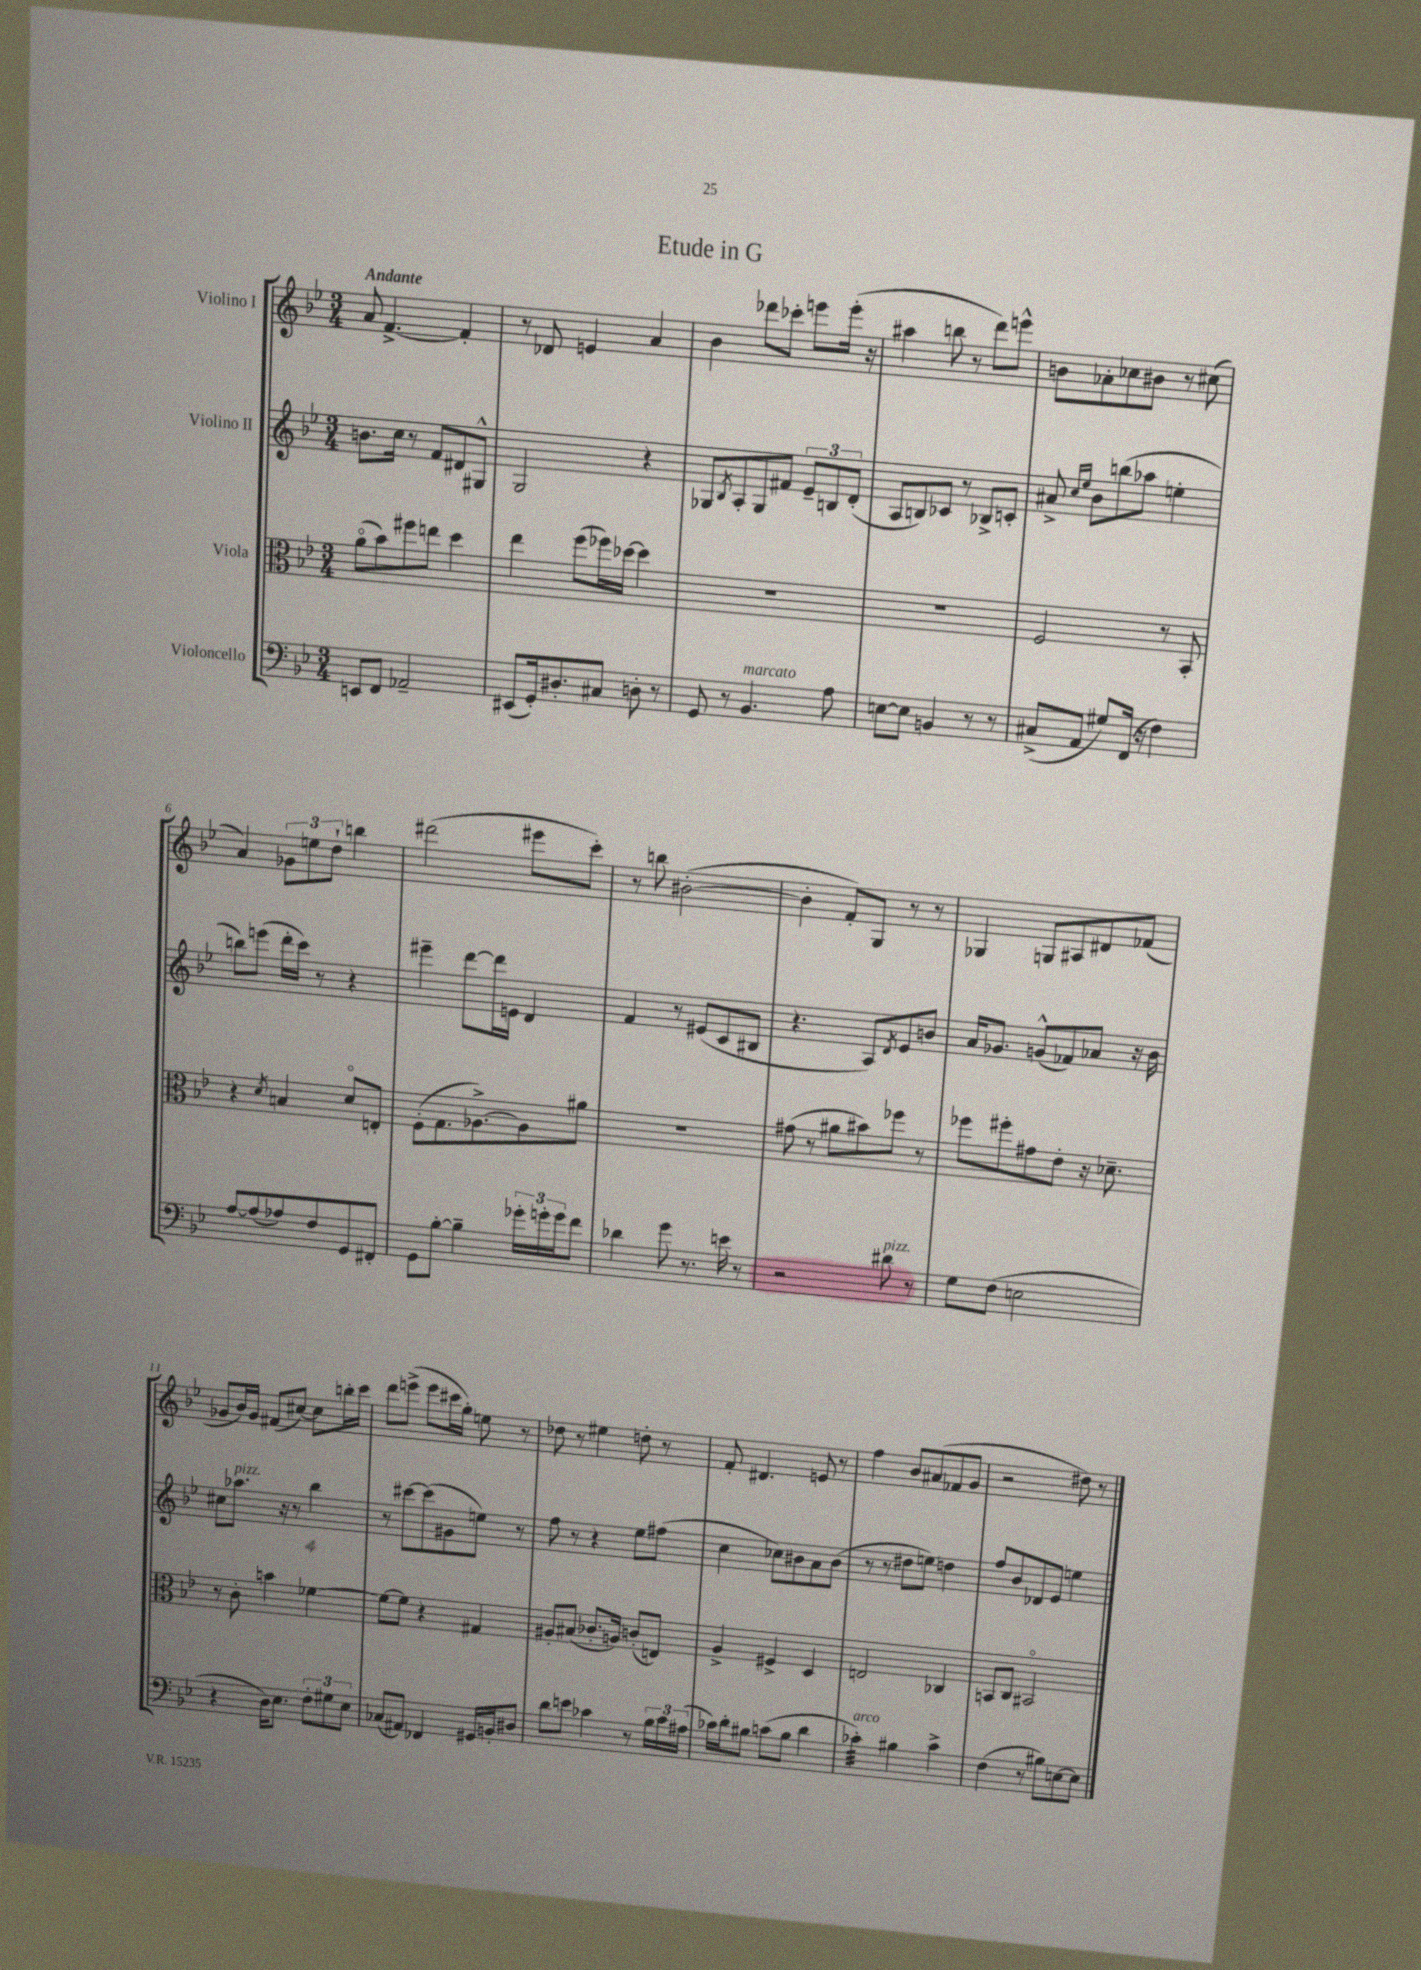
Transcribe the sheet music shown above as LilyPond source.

\header { title = "Etude in G" }
<<
\new StaffGroup <<
\new Staff = "s0" \with { instrumentName = "Violino I" } {
    \clef treble \key bes \major \numericTimeSignature \time 3/4 \tempo "Andante"
    a'8 f'4.~-> f'4-. |
    r8 des'8 e'4 a'4 |
    bes'4 des'''8 ces'''8-. e'''8 e'''16-.( r16 |
    ais''4 b''8 r8 d'''8) e'''8-^ |
    b'8 aes'8-. ces''8 bis'8 r8 cis''8( |
    a'4) \tuplet 3/2 { ges'8 e''8 d''8-! } b''4 |
    dis'''2( eis'''8 c'''8-.) |
    r8 b''8 bis'2~-.( |
    bis'4-. f'8-.) g8 r8 r8 |
    ges4 g8 ais8 dis'8 fes'8( |
    ges'8 bes'16) ges'16 fis'8( cis''8~) cis''8 b''16-. c'''16 |
    d'''8 e'''8->( e'''8 cis'''16 g''16-.) e''8 r8 |
    des''8 r8 eis''4 d''8-. r8 |
    f'8-. dis'4. e'8 r8 |
    f''4 bes'8 ais'8( fes'8 g'8 |
    r2 dis''8) r8 \bar "|." |
}
\new Staff = "s1" \with { instrumentName = "Violino II" } {
    \clef treble \key bes \major \numericTimeSignature \time 3/4
    b'8. c''16 r8 f'8 dis'8 gis8-^ |
    g2 r4 |
    ges8 \acciaccatura { bes8 } a8-. ges8 fis'8 \tuplet 3/2 { ees'8-- b8 d'8-.( } |
    a8 b8) ces'8 r8 bes8-> c'8-. |
    ais'8-> \grace { c''16 ees''16 } bes'8 b''8( aes''8 e''4-. |
    b''8) e'''8( d'''16-. c'''16) r8 r4 |
    eis'''4-- d'''8~ d'''16 e'16 d'4 |
    f'4 r8 eis'8( c'8 bis8 |
    r4. a8) \acciaccatura { d'8 } ees'8 b'8 |
    a'16 ges'8. g'8-^( fes'8) aes'8 r16 bes'16 |
    cis''8 aes''8.^\markup { \italic "pizz." } r16 r8 bes''4 |
    r8 cis'''8~ cis'''8( gis'8 e''8) r8 |
    f''8 r8 r4 ees''8 fis''8( |
    c''4 ces''8) bis'8 a'8 bis'8( |
    r8 r8 dis''8 e''8) d''4 |
    f''8 bes'8 des'8 ees'8 e''4 \bar "|." |
}
\new Staff = "s2" \with { instrumentName = "Viola" } {
    \clef alto \key bes \major \numericTimeSignature \time 3/4
    a'8\flageolet( bes'8) fis''8 e''8 d''4 |
    ees''4 f''8( fes''16) des''16~ des''4 |
    R2. |
    R2. |
    f2 r8 bes,8-. |
    r4 \acciaccatura { d'8 } b4 d'8\flageolet e8-. |
    f8-.( g8. aes8.~->) aes8 ais'8 |
    R2. |
    gis'8( r8 ais'8 bis'8) fes''8 r8 |
    fes''8 fis''8-. gis'8 ees'8-. r16 des'8.-- |
    r8 c'8-. b'4 fes'4~ |
    fes'8~ fes'8 r4 gis4 |
    ais8-. bis8( ces'8.-. a16) c'8-.( e8) |
    a4-> fis4-> d4 |
    e2 ces4 |
    b,8 c8 bis,2\flageolet \bar "|." |
}
\new Staff = "s3" \with { instrumentName = "Violoncello" } {
    \clef bass \key bes \major \numericTimeSignature \time 3/4
    e,8 f,8 aes,2-- |
    eis,8( g,16-.) dis8.-. cis8 d8-. r8 |
    g,8 r8 bes,4.^\markup { \italic "marcato" } a8 |
    e8~ e8 b,4 r8 r8 |
    cis8->( a,8 gis8) f,16( r16 f4) |
    a8~ a8( aes8) f8 g,8 fis,8-. |
    g,8 bes8~-. bes4-- \tuplet 3/2 { ges'16-. g'16-. g'16 } f'8 |
    des'4 g'8 r8. e'16 r8 |
    r2 dis'8^\markup { \italic "pizz." } r8 |
    g8 f8( e2 |
    r4 d16) ees8. \tuplet 3/2 { f8-. gis8 ees8 } |
    ces8( ais,8) fes,4 gis,16 b,16-. dis8 |
    d'8 e'8 ces'4 r8 \tuplet 3/2 { bes16 ces'16 ais16( } |
    ces'16) d'16-. bis8 c'8( bis8 d'4 |
    ces'4:32-.^\markup { \italic "arco" }) bis4 ces'4-> |
    f4( r8 bis8) e8~ e8 \bar "|." |
}
>>
>>
